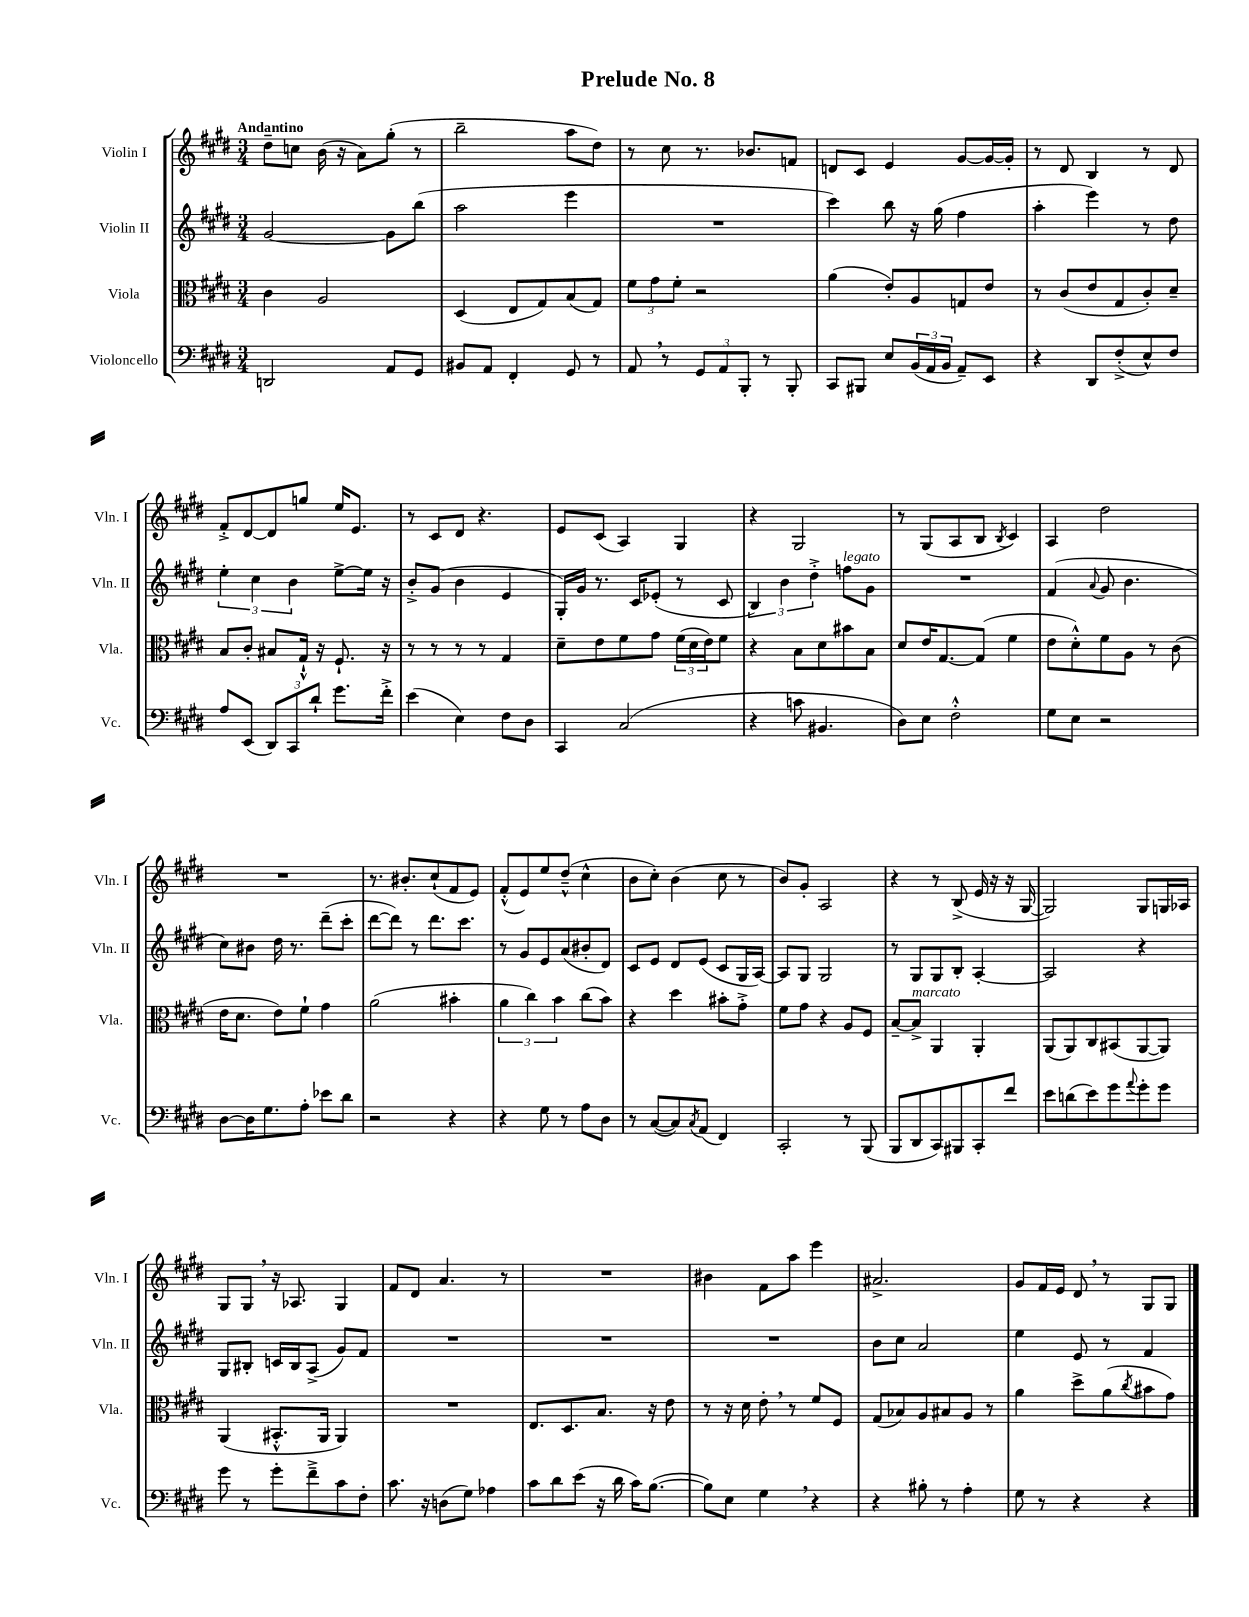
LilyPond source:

\header { title = "Prelude No. 8" }
<<
\new StaffGroup <<
\new Staff = "s0" \with { instrumentName = "Violin I" shortInstrumentName = "Vln. I" } {
    \clef treble \key e \major \numericTimeSignature \time 3/4 \tempo "Andantino"
    dis''8-- c''8 b'16( r16 a'8) gis''8-.( r8 |
    b''2-- a''8 dis''8) |
    r8 cis''8 r8. bes'8. f'8 |
    d'8 cis'8 e'4 gis'8~ gis'16~ gis'16-. |
    r8 dis'8 b4 r8 dis'8 |
    fis'8-.-> dis'8~ dis'8 g''8 e''16 e'8. |
    r8 cis'8 dis'8 r4. |
    e'8 cis'8( a4) gis4 |
    r4 gis2 |
    r8 gis8( a8 b8 \acciaccatura { b8 } cis'4) |
    a4 dis''2 |
    R2. |
    r8. bis'8.-. cis''8-!( fis'8 e'8) |
    fis'8-.-^( e'8) e''8 dis''8---^( cis''4-^ |
    b'8 cis''8-.) b'4( cis''8 r8 |
    b'8) gis'8-. a2 |
    r4 r8 b8->( e'16 r16 r16 gis16~ |
    gis2) gis8 g16 aes16 |
    gis8 gis8 \breathe r16 aes8. gis4 |
    fis'8 dis'8 a'4. r8 |
    R2. |
    bis'4 fis'8 a''8 e'''4 |
    ais'2.-> |
    gis'8 fis'16 e'16 dis'8 \breathe r8 gis8 gis8 \bar "|." |
}
\new Staff = "s1" \with { instrumentName = "Violin II" shortInstrumentName = "Vln. II" } {
    \clef treble \key e \major \numericTimeSignature \time 3/4
    gis'2~ gis'8 b''8( |
    a''2 e'''4 |
    R2. |
    cis'''4) b''8 r16 gis''16( fis''4 |
    a''4-. e'''4) r8 dis''8 |
    \tuplet 3/2 { e''4-. cis''4 b'4 } e''8~-> e''16 r16 |
    b'8-.-> gis'8( b'4 e'4 |
    gis16-.) gis'16 r8. cis'16 ees'8-.( r8 cis'8 |
    \tuplet 3/2 { b4) b'4 dis''4-.-> } f''8^\markup { \italic "legato" } gis'8 |
    R2. |
    fis'4( \appoggiatura { a'8 } gis'8 b'4. |
    cis''8) bis'8 dis''16 r8. dis'''8--( cis'''8-. |
    dis'''8~ dis'''8) r8 dis'''8. cis'''8. |
    r8 gis'8 e'8 a'8( bis'8-. dis'8) |
    cis'8 e'8 dis'8 e'8( cis'8 gis16 a16~) |
    a8 gis8 gis2 |
    r8 gis8 gis8 b8-. a4~-. |
    a2 r4 |
    gis8 bis8-. c'16 bis16 a8->( gis'8) fis'8 |
    R2. |
    R2. |
    R2. |
    b'8 cis''8 a'2 |
    e''4 e'8 r8 fis'4 \bar "|." |
}
\new Staff = "s2" \with { instrumentName = "Viola" shortInstrumentName = "Vla." } {
    \clef alto \key e \major \numericTimeSignature \time 3/4
    cis'4 a2 |
    dis4( e8 gis8) b8( gis8) |
    \tuplet 3/2 { fis'8 gis'8 fis'8-. } r2 |
    a'4( e'8-.) a8 g8 e'8 |
    r8 cis'8( e'8 gis8 cis'8-.) dis'8-- |
    b8 cis'8-. bis8 gis16-!-^ r16 fis8.-! r16 |
    r8 r8 r8 r8 gis4 |
    dis'8-- e'8 fis'8 gis'8 \tuplet 3/2 { fis'16( dis'16 e'16) } fis'8 |
    r4 b8 dis'8 bis'8 b8 |
    dis'8 e'16 gis8.~ gis8( fis'4 |
    e'8 dis'8-.-^) fis'8 a8 r8 cis'8( |
    e'16 dis'8. e'8) fis'8-! gis'4 |
    a'2( bis'4-. |
    \tuplet 3/2 { a'4 cis''4) b'4 } cis''8( b'8) |
    r4 dis''4 bis'8-. gis'8-.-> |
    fis'8 gis'8 r4 a8 fis8 |
    b8~-- b8->^\markup { \italic "marcato" } a,4 a,4-. |
    a,8( a,8) cis8 bis,8( a,8~ a,8) |
    a,4( bis,8.-.-^ a,16 a,4) |
    R2. |
    e8. dis8. b8. r16 e'8 |
    r8 r16 dis'16 e'8-. \breathe r8 fis'8 fis8 |
    gis8( bes8) a8 bis8 a8 r8 |
    a'4 dis''8-> a'8( \acciaccatura { cis''8 } bis'8 gis'8) \bar "|." |
}
\new Staff = "s3" \with { instrumentName = "Violoncello" shortInstrumentName = "Vc." } {
    \clef bass \key e \major \numericTimeSignature \time 3/4
    d,2 a,8 gis,8 |
    bis,8 a,8 fis,4-. gis,8 r8 |
    a,8 \breathe r8 \tuplet 3/2 { gis,8 a,8 b,,8-. } r8 b,,8-. |
    cis,8 bis,,8 e8 \tuplet 3/2 { b,16( a,16 b,16 } a,8--) e,8 |
    r4 dis,8 fis8-.->( e8-^) fis8 |
    a8 e,8( \tuplet 3/2 { dis,8) cis,8 dis'8-! } gis'8. fis'16-.-> |
    e'4( e4) fis8 dis8 |
    cis,4 cis2( |
    r4 c'8 bis,4. |
    dis8) e8 fis2-.-^ |
    gis8 e8 r2 |
    dis8~ dis16 gis8. a8-. ees'8 dis'8 |
    r2 r4 |
    r4 gis8 r8 a8 dis8 |
    r8 cis8~( cis8) \acciaccatura { cis8 } a,8( fis,4) |
    cis,2-. r8 b,,8( |
    b,,8 dis,8 cis,8) bis,,8 cis,8-. fis'8 |
    e'8 d'8( e'8) gis'8 \appoggiatura { a'8 } gis'8-. gis'8 |
    gis'8 r8 gis'8-. fis'8---> cis'8 fis8-. |
    cis'8. r16 d8( gis8) aes4 |
    cis'8 dis'8 e'8( r16 dis'16 cis'16) b8.~( |
    b8) e8 gis4 \breathe r4 |
    r4 bis8-. r8 a4-. |
    gis8 r8 r4 r4 \bar "|." |
}
>>
>>
\layout { \context { \Score \remove "Bar_number_engraver" } }
